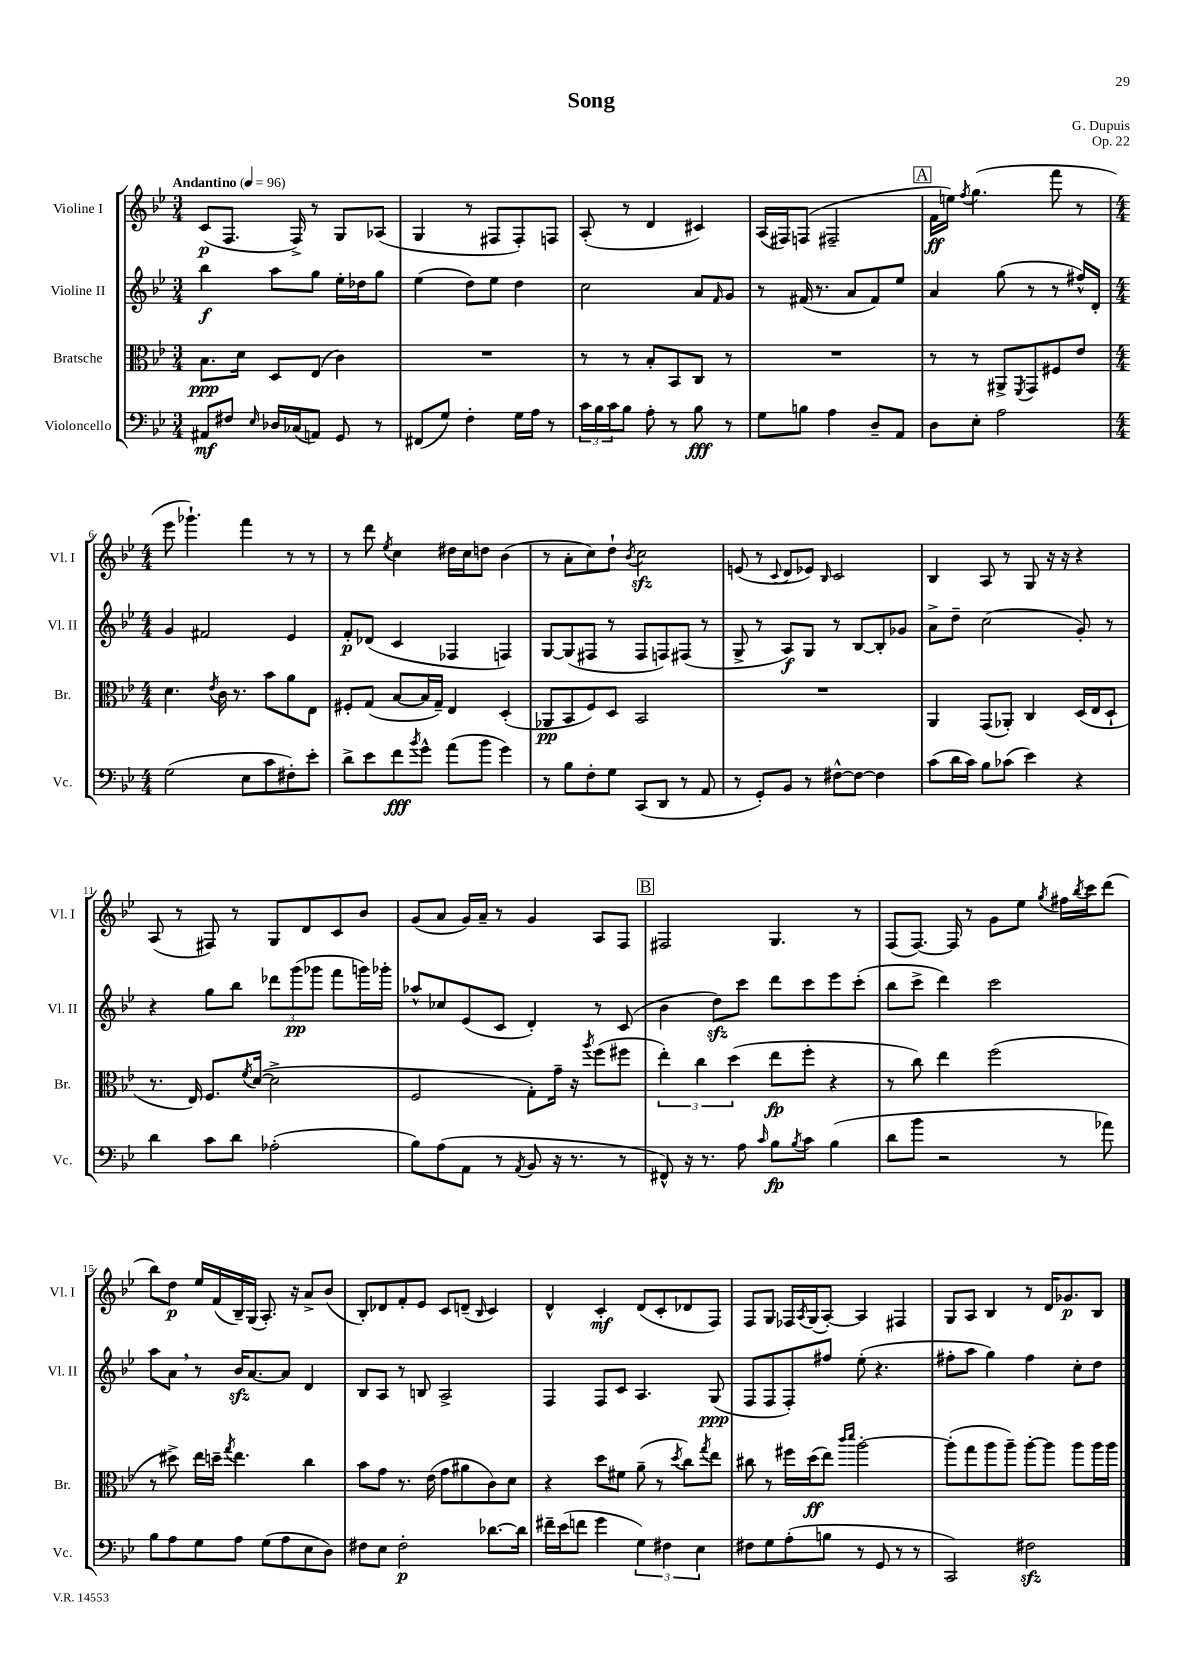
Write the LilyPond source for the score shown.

\header { title = "Song" composer = "G. Dupuis" opus = "Op. 22" }
<<
\new StaffGroup <<
\new Staff = "s0" \with { instrumentName = "Violine I" shortInstrumentName = "Vl. I" } {
    \clef treble \key bes \major \numericTimeSignature \time 3/4 \tempo "Andantino" 4 = 96
    c'8\p( f8. f16->) r8 g8 aes8( |
    g4 r8 fis8 fis8-.) f8 |
    a8-.( r8 d'4 cis'4) |
    a16( fis16) f8( fis2-- |
    \mark \markup { \box "A" } f'16\ff e''16) \acciaccatura { f''8 } g''4.( f'''8 r8 |
    \numericTimeSignature \time 4/4 ees'''8 ges'''4.-!) f'''4 r8 r8 |
    r8 d'''8 \acciaccatura { ees''8 } c''4 dis''16 c''16 d''8 bes'4( |
    r8 a'8-. c''8) d''8-! \acciaccatura { bes'8 } c''2\sfz |
    e'8( r8 \appoggiatura { c'8 } d'8 ees'8) \grace { bes16 } c'2 |
    bes4 a8 r8 g8 r16 r16 r4 |
    a8( r8 fis8) r8 g8 d'8 c'8 bes'8 |
    g'8( a'8 g'16) a'16-- r8 g'4 a8 f8 |
    \mark \markup { \box "B" } fis2 g4. r8 |
    f8( f8.~) f16 r8 g'8 ees''8 \acciaccatura { g''8 } fis''16 \acciaccatura { bes''8 } c'''16 d'''8( |
    bes''8) d''8\p ees''16 f'16( bes16--) g16( a8.-.) r16 a'8-> bes'8( |
    bes8-.) des'8 f'8-. ees'8 c'8 d'8--( \grace { bes16 } c'4) |
    d'4-^ c'4-.\mf d'8( c'8-. des'8 f8) |
    f8 g8 fes16 \acciaccatura { a8 } g16( a8~-.) a4 fis4 |
    g8 a8 bes4 r8 d'16 ges'8.\p bes8 \bar "|." |
}
\new Staff = "s1" \with { instrumentName = "Violine II" shortInstrumentName = "Vl. II" } {
    \clef treble \key bes \major \numericTimeSignature \time 3/4
    bes''4\f a''8 g''8 ees''16-. des''16 g''8 |
    ees''4( d''8) ees''8 d''4 |
    c''2 a'8 \grace { f'16 } g'8 |
    r8 fis'16( r8. a'8 fis'8) ees''8 |
    \mark \markup { \box "A" } a'4 g''8( r8 r8 fis''16-^) d'16-. |
    \numericTimeSignature \time 4/4 g'4 fis'2 ees'4 |
    f'8-.\p des'8( c'4 fes4 f4) |
    g8~ g8( fis8 r8 fis8 f8) fis8( r8 |
    g8-> r8 a8\f) g8 r8 bes8~ bes8-. ges'8 |
    a'8-> d''8-- c''2( g'8-.) r8 |
    r4 g''8 bes''8 \tuplet 3/2 { des'''8 g'''8\pp( ges'''8 } f'''8 g'''16) ges'''16-. |
    aes''8-^ ces''8 ees'8( c'8 d'4-.) r8 c'8( |
    \mark \markup { \box "B" } bes'4 d''8\sfz) c'''8 d'''8 c'''8 ees'''8 c'''8-.( |
    bes''8 c'''8-> d'''4) c'''2 |
    a''8 a'8 \breathe r8 bes'16\sfz a'8.~ a'8 d'4 |
    bes8 a8 r8 b8 a2-> |
    f4 f8 c'8 a4. g8\ppp( |
    f8 f8 f8-.) fis''8 ees''8-.( r4. |
    fis''8-. a''8 g''4) fis''4 c''8-. d''8 \bar "|." |
}
\new Staff = "s2" \with { instrumentName = "Bratsche" shortInstrumentName = "Br." } {
    \clef alto \key bes \major \numericTimeSignature \time 3/4
    bes8.\ppp d'16 d8 ees8( c'4) |
    R2. |
    r8 r8 bes8-. bes,8 c8 r8 |
    R2. |
    \mark \markup { \box "A" } r8 r8 ais,8-> \acciaccatura { f,8 } g,8 fis8 ees'8 |
    \numericTimeSignature \time 4/4 d'4. \acciaccatura { ees'8 } c'16 r8. bes'8 a'8 ees8 |
    fis8-. g8( bes8~ bes16 g16--) ees4 d4-.( |
    aes,8\pp bes,8 f8) d8 bes,2 |
    R1 |
    a,4 g,8( aes,8-.) c4 d16( ees16 d8-! |
    r8. ees16) f8. \acciaccatura { f'8 } d'16~( d'2-> |
    f2 g8-.) g'16-- r16 \acciaccatura { a''8 } f''8( fis''8 |
    \mark \markup { \box "B" } \tuplet 3/2 { ees''4-.) c''4 d''4( } ees''8\fp f''8-. r4 |
    r8 c''8) ees''4 f''2( |
    r8 dis''8->) ees''16 d''16-- \acciaccatura { g''8 } ees''4. c''4 |
    bes'8 g'8 r8. ees'16( g'8 ais'8 c'8) d'8 |
    r4 d''8 fis'8 a'8--( r8 \acciaccatura { d''8 } c''8) \acciaccatura { g''8 } ees''8 |
    cis''8 r8 fis''16 d''16\ff( ees''8) \grace { c'''16 d'''16 } a''2~-. |
    a''8-.( g''8 a''8 a''8--) a''8~-. a''8 a''8 a''16 a''16 \bar "|." |
}
\new Staff = "s3" \with { instrumentName = "Violoncello" shortInstrumentName = "Vc." } {
    \clef bass \key bes \major \numericTimeSignature \time 3/4
    ais,8\mf fis8 \grace { ees16 } des16 ces16( a,8) g,8 r8 |
    fis,8( g8) f4-. g16 a16 r8 |
    \tuplet 3/2 { c'16 bes16 c'16 } bes8 a8-. r8 bes8\fff r8 |
    g8 b8 a4 d8-- a,8 |
    \mark \markup { \box "A" } d8 ees8-. a2 |
    \numericTimeSignature \time 4/4 g2( ees8 c'8 fis8-.) ees'8-. |
    d'8-> ees'8 f'8\fff \acciaccatura { bes'8 } g'8-^ a'8( bes'8 g'4) |
    r8 bes8 f8-. g8 c,8( d,8 r8 a,8 |
    r8 g,8-.) bes,8 r8 fis8~-^ fis8~ fis4 |
    c'8( d'16 c'16) bes8 ces'8( ees'4) r4 |
    d'4 c'8 d'8 aes2-.( |
    bes8) a8( a,8 r8 \acciaccatura { a,8 } bes,8 r16 r8. r8 |
    \mark \markup { \box "B" } fis,8-^) r16 r8. a8 \grace { c'16 } bes8\fp \acciaccatura { bes8 } c'8 bes4( |
    d'8 bes'8 r2 r8 aes'8) |
    bes8 a8 g8 a8 g8( a8 ees8 d8) |
    fis8 ees8 fis2-.\p des'8.~ des'16 |
    fis'16-- ees'16( f'8 g'4 \tuplet 3/2 { g4) fis4 ees4 } |
    fis8 g8 a8-.( b8 r8 g,8 r8 r8 |
    c,2) fis2\sfz \bar "|." |
}
>>
>>
